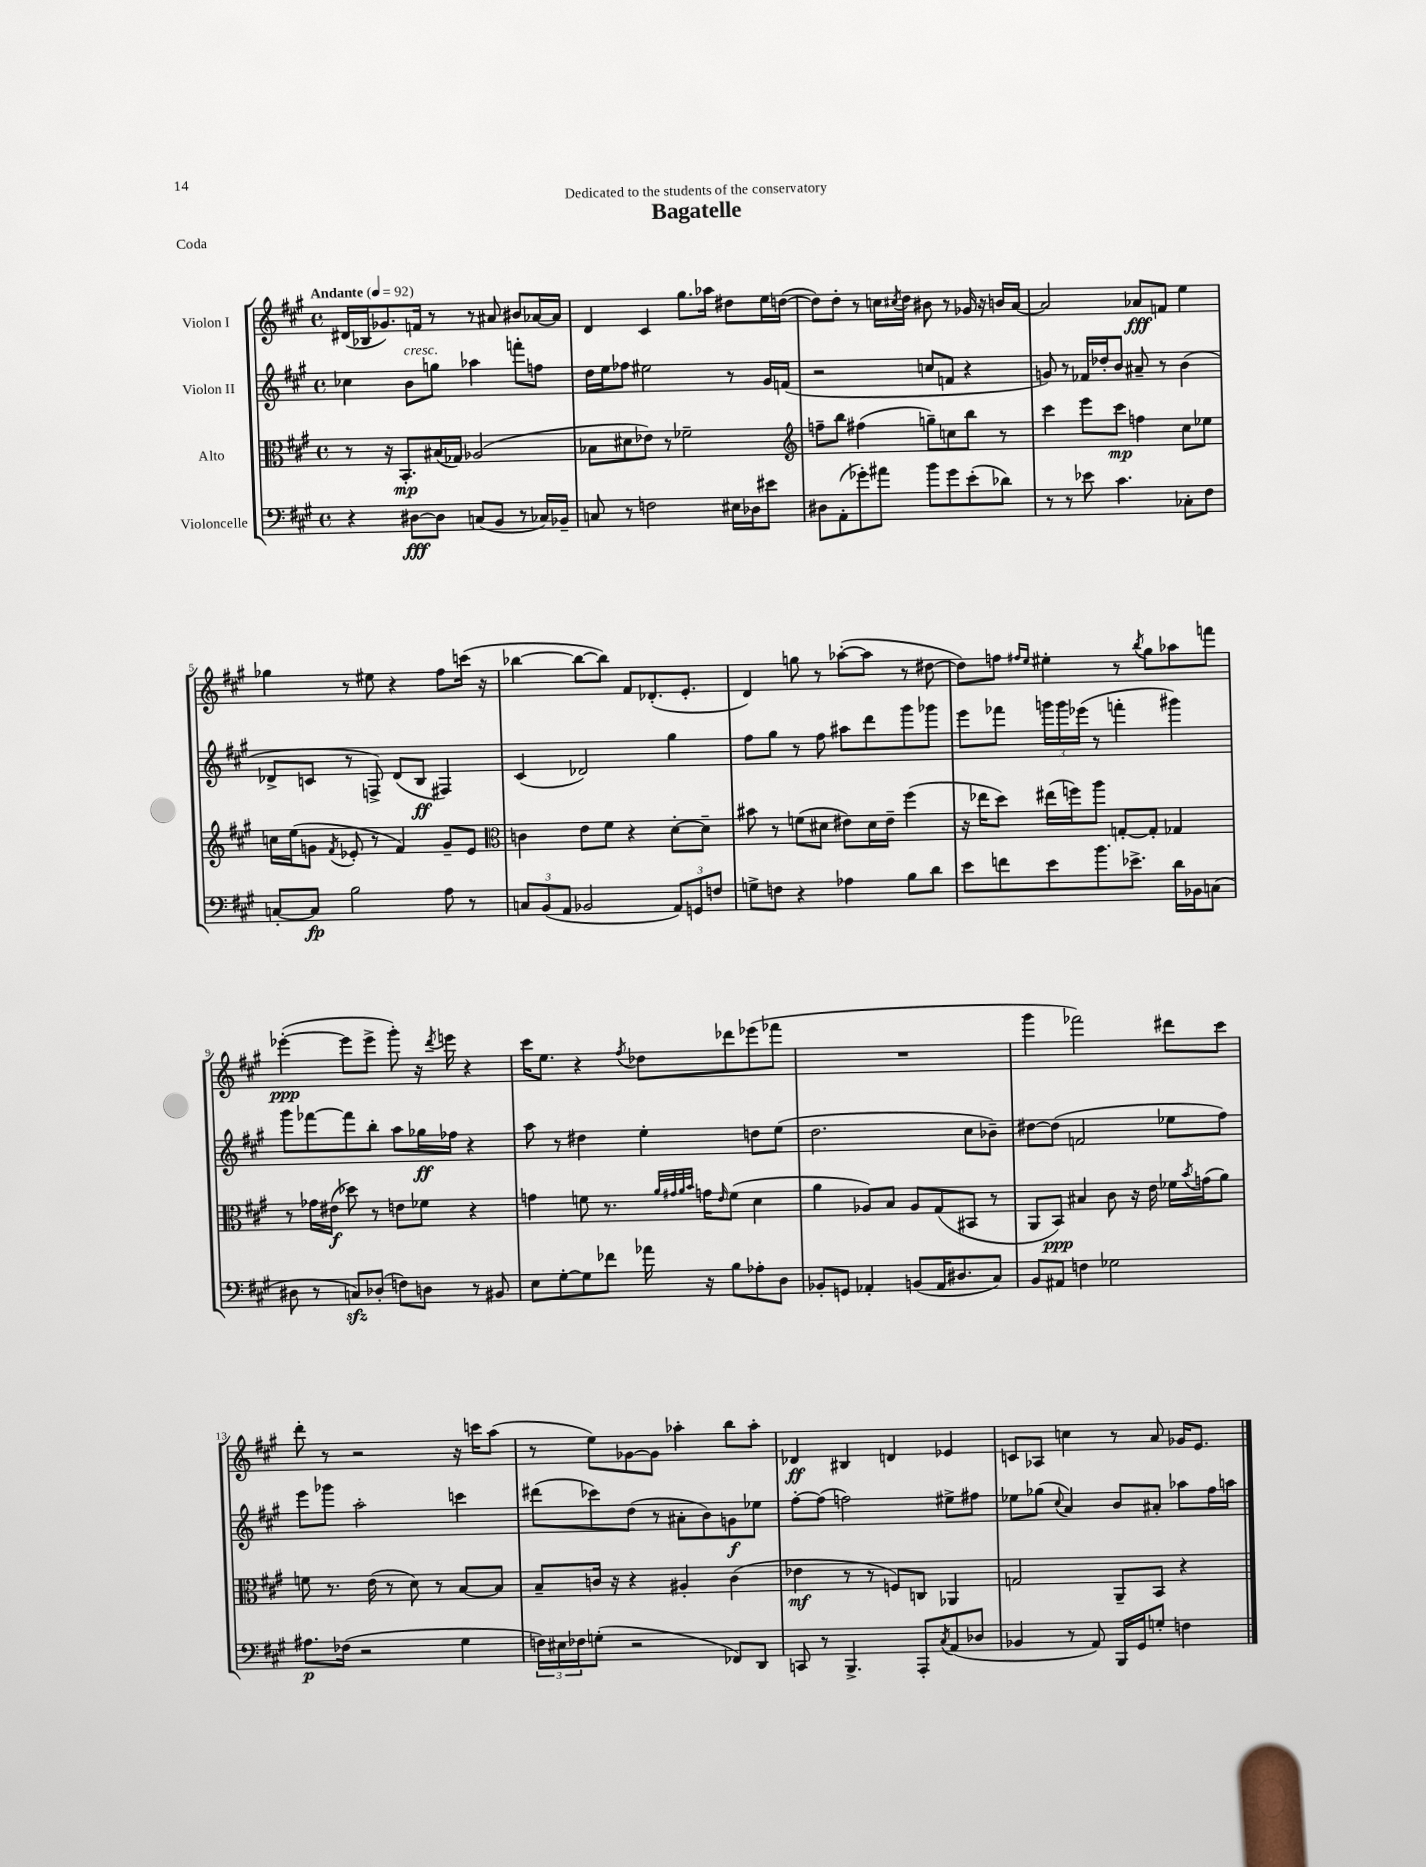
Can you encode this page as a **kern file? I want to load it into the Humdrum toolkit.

**kern	**kern	**kern	**kern
*staff4	*staff3	*staff2	*staff1
*clefF4	*clefC3	*clefG2	*clefG2
*k[f#c#g#]	*k[f#c#g#]	*k[f#c#g#]	*k[f#c#g#]
*M4/4	*M4/4	*M4/4	*M4/4
*met(c)	*met(c)	*met(c)	*met(c)
*MM92	*MM92	*MM92	*MM92
4r	8r	4cc-	(16d#
.	.	.	16B-
.	16r	.	8.g-)
.	8.BB'	.	.
[8D#	.	8b	.
.	.	.	16f
8D#]	(16B#	8gg	8r
.	16G-)	.	.
(8C	(2A-	4aa-	8r
8BB	.	.	8a#
8r	.	8fff'	8b#
16C-)	.	8ff	[16a-
16BB-~	.	.	16a-]
=	=	=	=
8C	8B-	16dd	4d
.	.	16ee	.
8r	8d#	8ff-	.
2F	8e-)	2ee#	4c#
.	8r	.	.
.	2f-~	.	8.gg#
.	.	.	16aa-
16E#	.	8r	8dd#
16D-	.	.	.
8e#	.	16g#	16ee
.	.	(16f	([16dd
=	=	=	=
*	*clefG2	*	*
8D#	8ff~	2r	8dd])
(8AA'	8bb	.	8dd'
8g-')	(4ff#	.	8r
8a#	.	.	16cc
.	.	.	8qcc#
.	.	.	16dd
8b	8gg~)	8cc	8b#
8g-	8cc	8f	8r
(8e'	8bb	4r	16g-
.	.	.	16r
8d-)	8r	.	16b
.	.	.	[16a
=	=	=	=
8r	4ccc#	8g)	2a]
8r	.	8r	.
8e-	8eee	16f-	.
.	.	16dd-'	.
4.c#	8ccc#	8b	.
.	4ff	8a#~	8a-
.	.	8r	8f
8C-'	8cc#	(4b	4ee
8F#	8ee-	.	.
=	=	=	=
[8C'	16cc	8d-^	4gg-
.	(16ee	.	.
8C]	8g	8c	.
.	8qf#	.	.
2B	8e-'	8r	8r
.	8r	8F^)	8ee#
.	4f#)	(8d-	4r
.	.	8B	.
8A	8g~	4F#)	8ff#
8r	8e-	.	(16ccc
.	.	.	16r
=	=	=	=
*	*clefC3	*	*
12C	4c	(4c#	[4bb-
(12BB	.	.	.
12AA	.	.	.
2BB-	8e	2d-)	8bb-_
.	8f#	.	8bb-])
.	4r	.	8f#
.	.	.	(8.d-'
12AA)	[8d'	4gg#	.
.	.	.	8.e'
12GG	.	.	.
.	8d~]	.	.
12F	.	.	.
=	=	=	=
8G^	8b#	8ff#	4d)
8F	8r	8gg#	.
4r	(8f	8r	8gg
.	8d#	8ff#	8r
4A-	8e#)	8aa#	([8aa-'
.	16d#	8ddd	8aa-]
.	16e#~	.	.
8B	(4ff#	8ggg#	8r
8d	.	8ggg-	[8dd#
=	=	=	=
8e	16r	8eee	8dd#])
.	16ee-	.	.
8f	8dd)	8fff-	8ff
.	.	.	16qqff#
.	.	.	16qqee
8e	(16ee#	24ggg	4ee#'
.	.	24ggg	.
.	16ff)	.	.
.	.	(24eee-	.
8.b	8aa	8r	.
.	[8G'	4fff'	8r
8.e-^	.	.	.
.	.	.	8qbb
.	8G']	.	8gg#
16d	4G-	4ggg#)	8aa-
16BB-	.	.	.
(8C	.	.	8fff
=	=	=	=
8D#	8r	8ggg#	([4eee-'
8r	16g-	[8fff-	.
.	(16e#	.	.
8C)	8dd-)	8fff-]	8eee-]
(8D-'	8r	8bb'	8eee-^
8F)	8e	8aa	8ggg#')
8D	8f-	16gg-	16r
.	.	.	8qddd
.	.	16ff-	16eee
8r	4r	4r	4r
8BB#	.	.	.
=	=	=	=
8E	4g	8aa	16ccc#
.	.	.	8.ee
[8G#'	.	8r	.
8G#]	8f	4dd#	4r
8f-	8.r	.	.
.	.	.	8qff#
16a-	.	4ee'	8dd-
.	32qqa	.	.
.	32qqg#	.	.
.	32qqa	.	.
.	32qqb	.	.
16r	16g	.	.
.	16qqe	.	.
8B	(8f	.	8ddd-
8A-'	4d	8dd	(8eee-
8D	.	(8ee	8fff-
=	=	=	=
8BB-'	4a	2.dd	1r
8GG	.	.	.
4AA-'	8A-)	.	.
.	8B	.	.
(8BB	8A-	.	.
16AA-	(8G#	.	.
8.D#	.	.	.
.	8BB#	8cc#	.
8C#)	8r	8b-~)	.
=	=	=	=
8BB	8AA	[8dd#	4ggg#
8AA#	8BB)	(8dd#]	.
4F	4B#	2f	2fff-)
2G-	8c#	.	.
.	16r	.	.
.	16e	.	.
.	16f-	8ee-	8ddd#
.	8qb	.	.
.	(16g	.	.
.	8a)	8ff#)	8ccc#
=	=	=	=
8.A#	8f	8eee	8ddd'
.	8.r	8ggg-	8r
(16F-	.	.	.
2r	.	2aa'	2r
.	(16e	.	.
.	8r	.	.
.	8d)	.	.
.	8r	.	.
4G#	[8B	4ccc	16r
.	.	.	16ccc
.	8B]	.	(8aa
=	=	=	=
24F)	8B~	(8ddd#	8r
24E#	.	.	.
24F-	.	.	.
(8G'	16c	8ccc-)	8ee)
.	16r	.	.
2r	4r	(8dd	[8g-
.	.	8r	8g-]
.	4A#'	8a#'	4aa-'
.	.	8b)	.
8FF-)	(4c	8g	8bb
8DD	.	8ee-	8aa-'
=	=	=	=
8CC	4e-	[8ff#'	4d-
8r	.	(8ff#]	.
4.BBB^	8r	2ff)	4B#
.	8r	.	.
.	8F)	.	4d
8AAA'	8C	.	.
8qC#	.	.	.
(8AA	4AA-	8ee#^	4e-
8D-	.	8ff#	.
=	=	=	=
4BB-	2G	8ee-	8c
.	.	(8gg-	8A-
.	.	8qqcc#	.
8r	.	4a)	4cc
8AA)	.	.	.
16BBB	8AA~	8b	8r
16GG#	.	.	.
8G'	8BB	8a#'	8a
4F	4r	8aa-	16g-
.	.	.	8.e
.	.	16ff#	.
.	.	16aa	.
==	==	==	==
*-	*-	*-	*-
